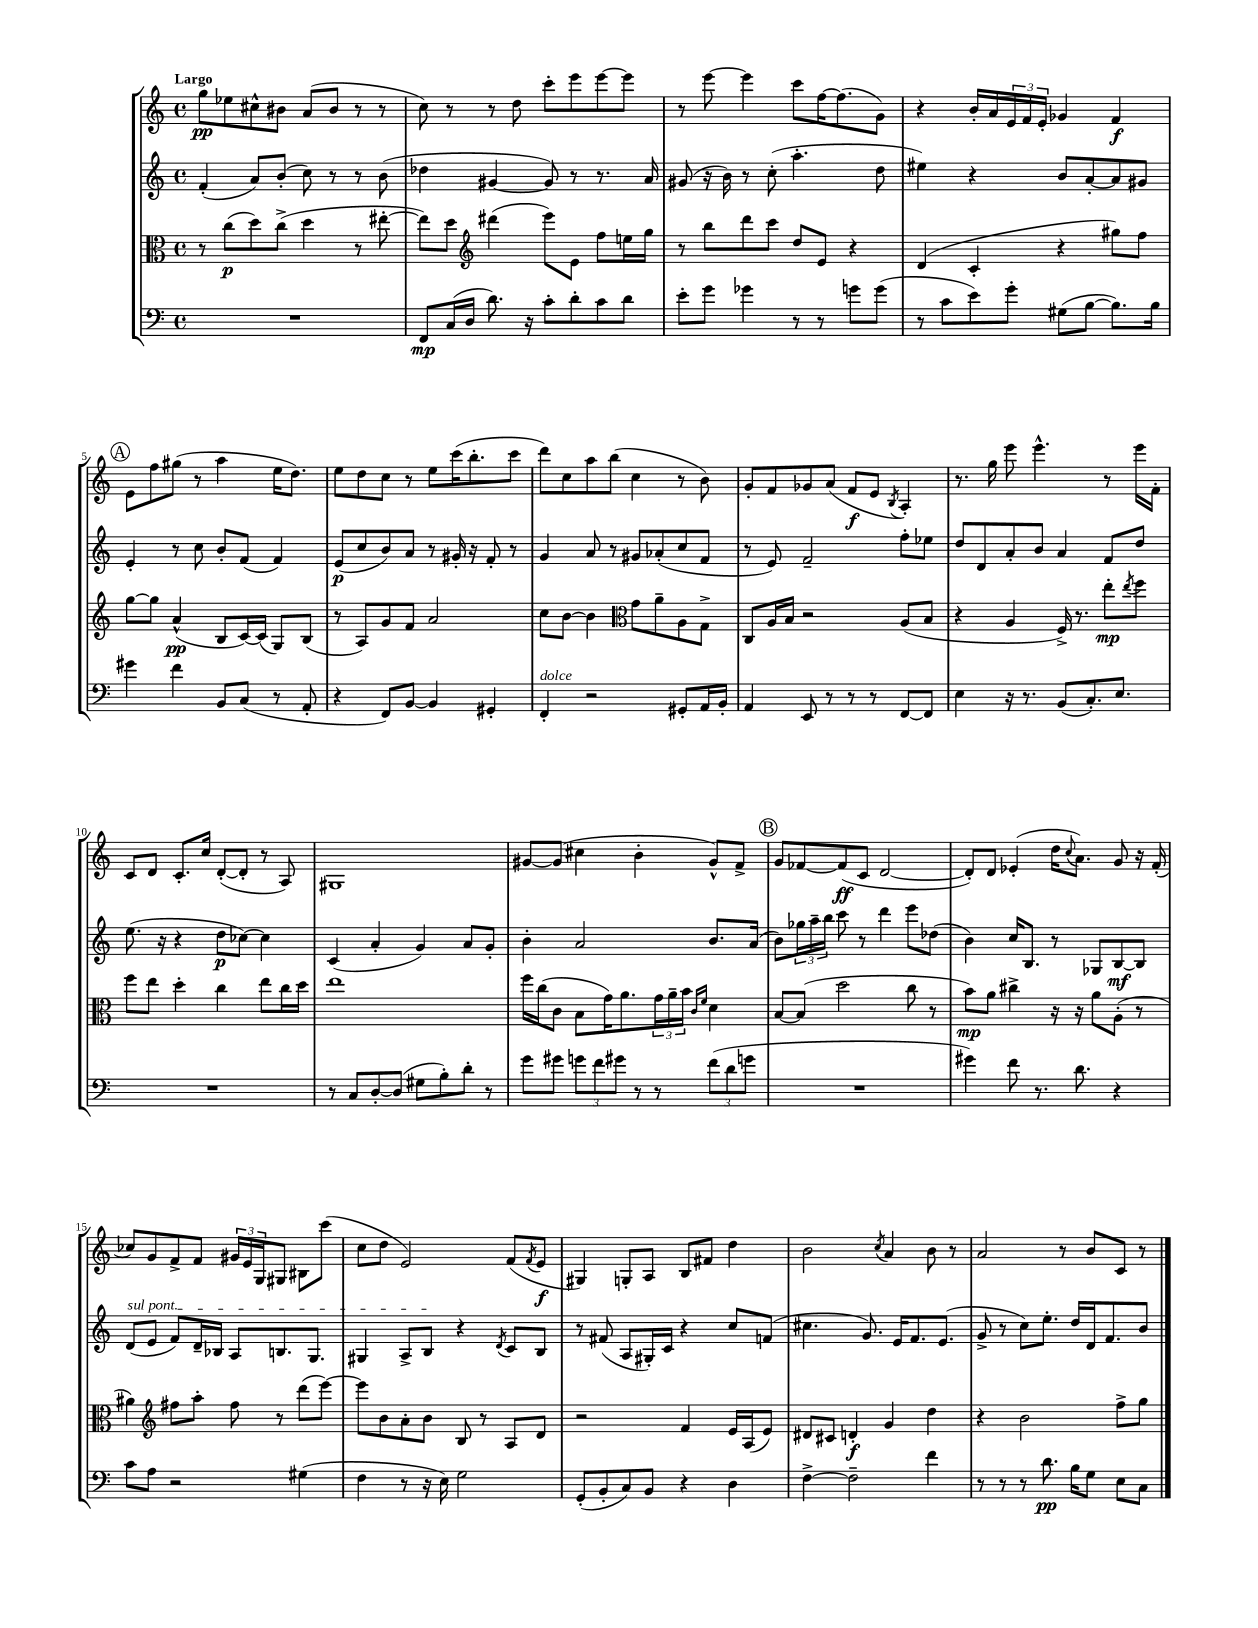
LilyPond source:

<<
\new StaffGroup <<
\new Staff = "s0" {
    \clef treble \key c \major \defaultTimeSignature \time 4/4 \tempo "Largo"
    g''8\pp ees''8 cis''8-^ bis'8 a'8( bis'8 r8 r8 |
    c''8) r8 r8 d''8 c'''8-. e'''8 e'''8~ e'''8 |
    r8 e'''8~ e'''4 c'''8 f''16~ f''8.( g'8) |
    r4 b'16-. a'16 \tuplet 3/2 { e'16 f'16 e'16-. } ges'4 f'4\f |
    \mark \markup { \circle "A" } e'8 f''8 gis''8( r8 a''4 e''16 d''8.) |
    e''8 d''8 c''8 r8 e''8 c'''16( b''8.-. c'''8 |
    d'''8) c''8 a''8 b''8( c''4 r8 b'8) |
    g'8-. f'8 ges'8 a'8( f'8\f e'8 \acciaccatura { b8 } a4-.) |
    r8. g''16 e'''8 e'''4.-^ r8 e'''16 f'16-. |
    c'8 d'8 c'8.-. c''16 d'8~-.( d'8-. r8 a8) |
    gis1 |
    gis'8~ gis'8( cis''4 b'4-. gis'8-^) f'8-> |
    \mark \markup { \circle "B" } g'8 fes'8~ fes'8\ff( c'8 d'2~ |
    d'8-.) d'8 ees'4-.( d''16 \appoggiatura { c''8 } a'8.) g'8 r16 f'16-.( |
    ces''8) g'8 f'8-> f'8 \tuplet 3/2 { gis'16 e'16 g16 } gis8 bis8 c'''8( |
    c''8 d''8 e'2) f'8( \acciaccatura { f'8 } e'8\f |
    gis4) g8-. a8 b8 fis'8 d''4 |
    b'2 \acciaccatura { c''8 } a'4 b'8 r8 |
    a'2 r8 b'8 c'8 r8 \bar "|." |
}
\new Staff = "s1" {
    \clef treble \key c \major \defaultTimeSignature \time 4/4
    f'4-.( a'8) b'8-.( c''8) r8 r8 b'8( |
    des''4 gis'4~ gis'8) r8 r8. a'16 |
    gis'8( r16 b'16) r8 c''8-.( a''4.-. d''8 |
    eis''4) r4 b'8 a'8~-. a'8 gis'8 |
    \mark \markup { \circle "A" } e'4-. r8 c''8 b'8-. f'8( f'4) |
    e'8\p( c''8 b'8) a'8 r8 gis'16-. r16 f'8-. r8 |
    g'4 a'8 r8 gis'8 aes'8-.( c''8 f'8 |
    r8 e'8) f'2-- f''8-. ees''8 |
    d''8 d'8 a'8-. b'8 a'4 f'8 d''8 |
    e''8.( r16 r4 d''8\p ces''8~) ces''4 |
    c'4( a'4-. g'4) a'8 g'8-. |
    b'4-. a'2 b'8. a'16( |
    \mark \markup { \circle "B" } b'8) \tuplet 3/2 { ges''16 a''16-- b''16 } c'''8 r8 d'''4 e'''8 des''8( |
    b'4) c''16 b8. r8 ges8 b8~\mf b8 |
    \once \override TextSpanner.bound-details.left.text = \markup { \italic "sul pont." } d'8\startTextSpan( e'8 f'8) d'16-- bes16 a8 b8. g8. |
    gis4 a8-> b8\stopTextSpan r4 \acciaccatura { d'8 } c'8 b8 |
    r8 fis'8( a8 gis16-.) c'16 r4 c''8 f'8( |
    cis''4. g'8.) e'16 f'8. e'8.( |
    g'8-> r8 c''8) e''8.-. d''16 d'16 f'8. b'8 \bar "|." |
}
\new Staff = "s2" {
    \clef alto \key c \major \defaultTimeSignature \time 4/4
    r8 c''8\p( d''8) c''8->( d''4 r8 eis''8~-. |
    eis''8) d''8 \clef treble dis'''4( e'''8) e'8 f''8 e''16 g''16 |
    r8 b''8 d'''8 c'''8 d''8 e'8 r4 |
    d'4( c'4-. r4 gis''8) f''8 |
    \mark \markup { \circle "A" } g''8~ g''8 a'4-^\pp( b8 c'16~) c'16( g8) b8( |
    r8 a8) g'8 f'8 a'2 |
    c''8 b'8~ b'4 \clef alto g'8 a'8-- a8 g8-> |
    c8 a16 b16 r2 a8( b8 |
    r4 a4 f16->) r8. e''8-.\mp \acciaccatura { e''8 } f''8 |
    f''8 e''8 d''4-. c''4 e''8 c''16 d''16 |
    e''1 |
    f''16 c''16( c'8 b8 g'16) a'8. \tuplet 3/2 { g'16 a'16-- b'16 } \grace { c'16 f'16 } d'4 |
    \mark \markup { \circle "B" } b8~ b8( d''2 c''8 r8 |
    b'8\mp) a'8 cis''4-> r16 r16 a'8 a8-.( r8 |
    ais'4) \clef treble fis''8 a''8-. fis''8 r8 d'''8( e'''8~) |
    e'''8 b'8 a'8-. b'8 b8 r8 a8 d'8 |
    r2 f'4 e'16 a16( e'8) |
    dis'8 cis'8 d'4-.\f g'4 d''4 |
    r4 b'2 f''8-> g''8 \bar "|." |
}
\new Staff = "s3" {
    \clef bass \key c \major \defaultTimeSignature \time 4/4
    R1 |
    f,8\mp c16( d16 d'8.) r16 c'8-. d'8-. c'8 d'8 |
    e'8-. g'8 ges'4 r8 r8 g'8 g'8( |
    r8 c'8 e'8) g'8-. gis8( b8~ b8.) b16 |
    \mark \markup { \circle "A" } gis'4 f'4 b,8 c8( r8 a,8-. |
    r4 f,8) b,8~ b,4 gis,4-. |
    f,4-.^\markup { \italic "dolce" } r2 gis,8-. a,16 b,16-. |
    a,4 e,8 r8 r8 r8 f,8~ f,8 |
    e4 r16 r8. b,8( c8.-.) e8. |
    R1 |
    r8 c8 d8~-. d8( gis8 b8-.) d'8-. r8 |
    g'8 gis'8 \tuplet 3/2 { g'8 f'8 gis'8 } r8 r8 \tuplet 3/2 { f'8( d'8 g'8 } |
    \mark \markup { \circle "B" } R1 |
    gis'4) f'8 r8. d'8. r4 |
    c'8 a8 r2 gis4( |
    f4 r8 r16 e16) g2 |
    g,8-.( b,8-. c8) b,8 r4 d4 |
    f4~-> f2-- f'4 |
    r8 r8 r8 d'8.\pp b16 g8 e8 c8 \bar "|." |
}
>>
>>
